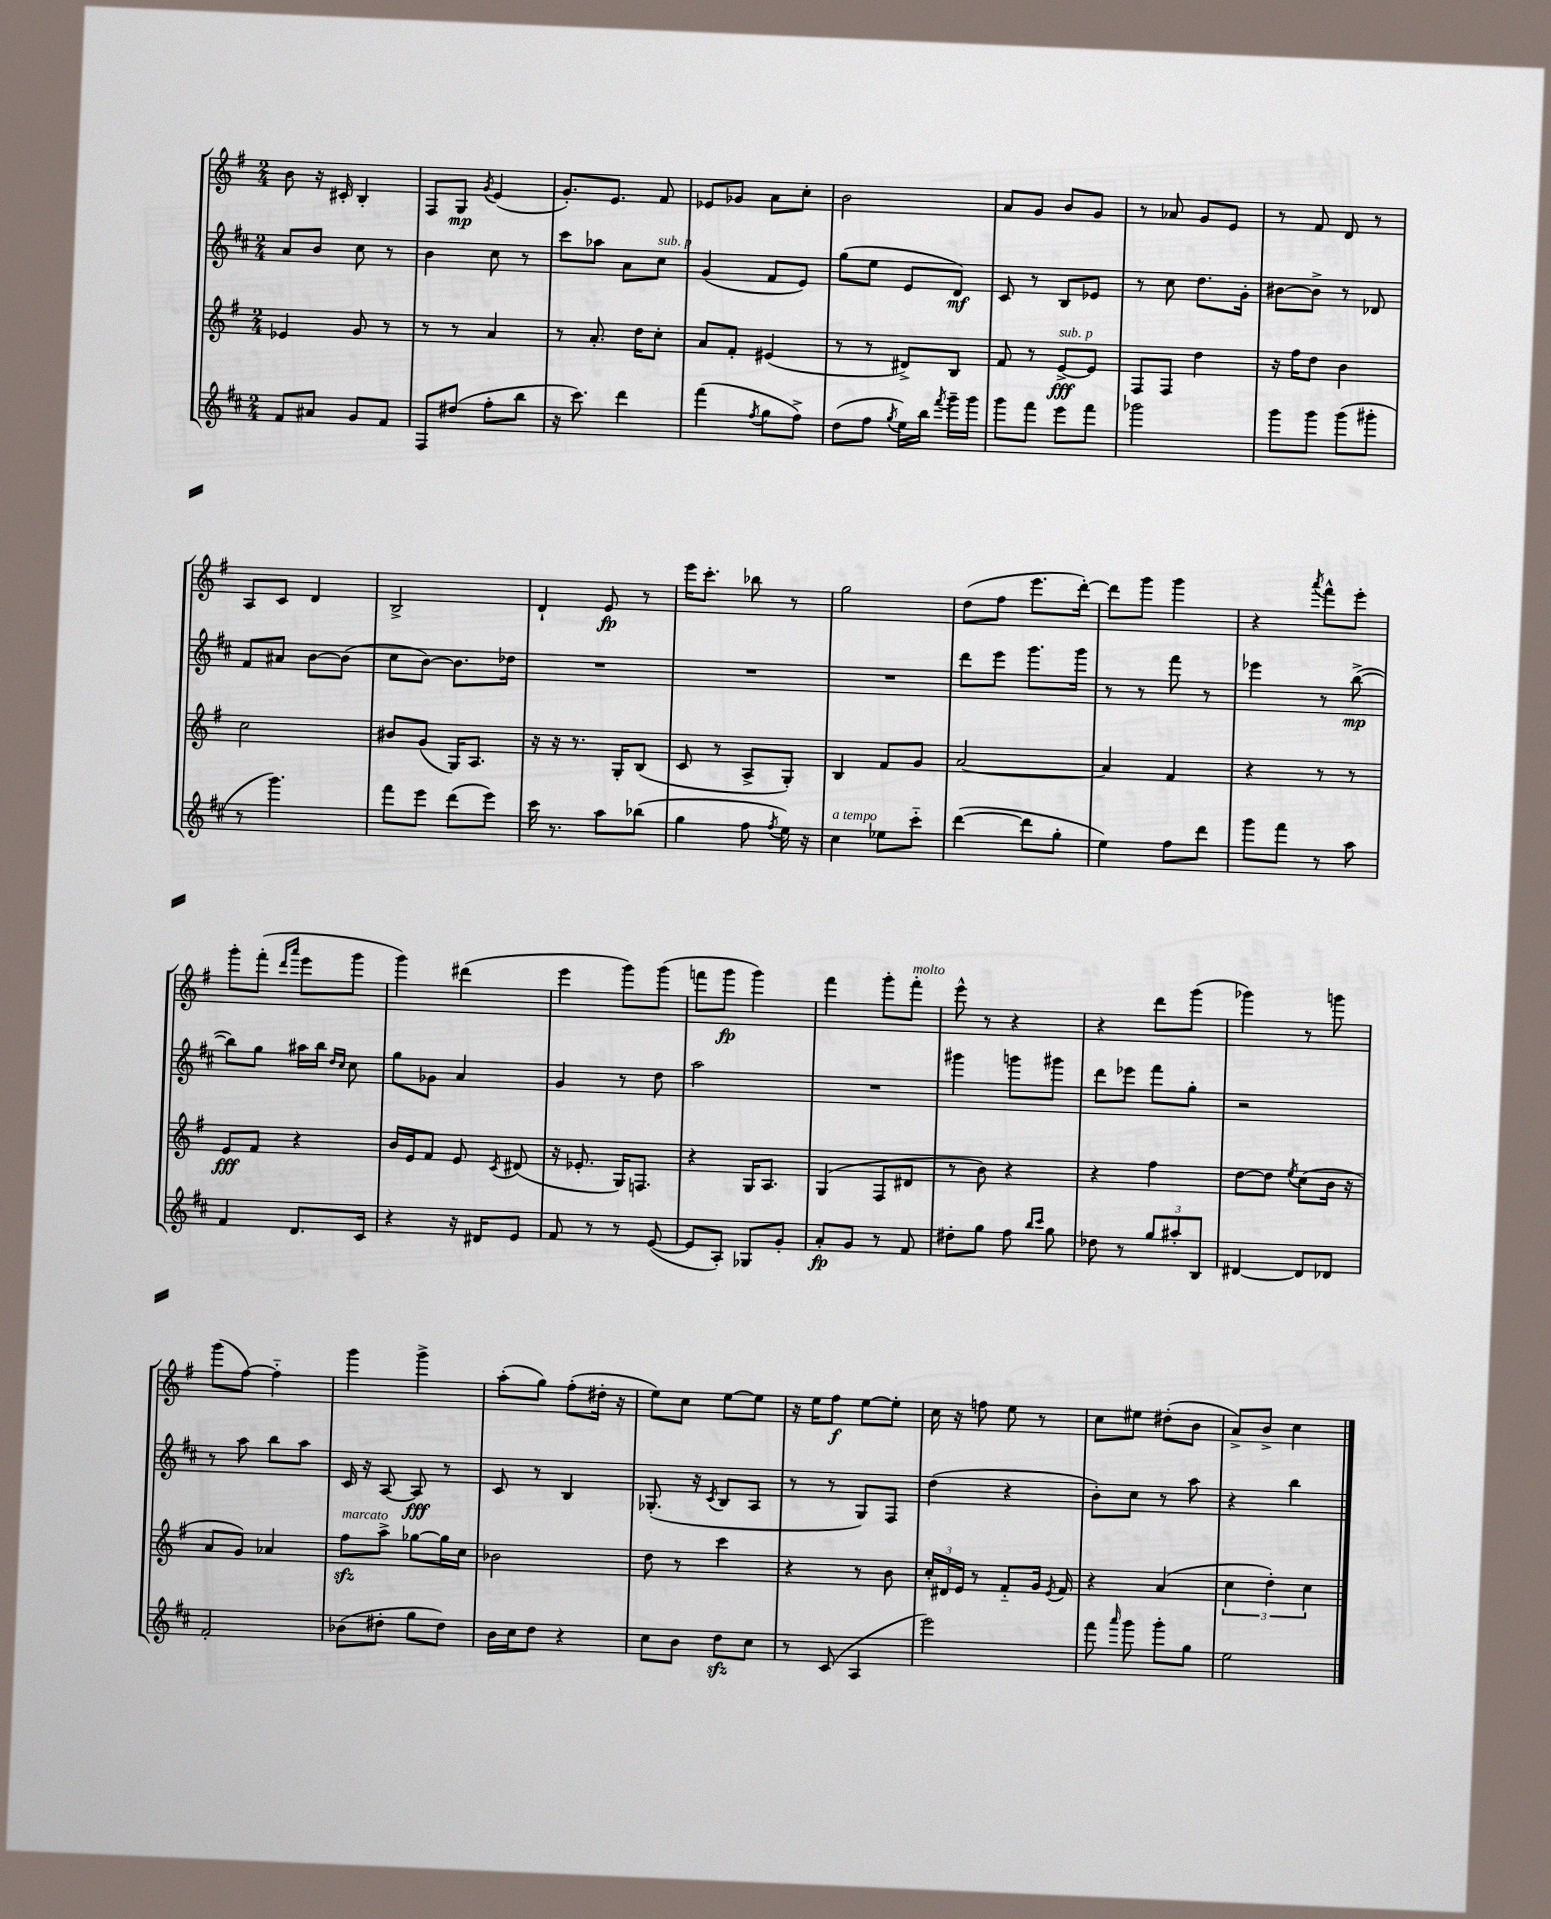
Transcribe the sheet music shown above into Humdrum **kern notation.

**kern	**kern	**kern	**kern
*staff4	*staff3	*staff2	*staff1
*clefG2	*clefG2	*clefG2	*clefG2
*k[f#c#]	*k[f#]	*k[f#c#]	*k[f#]
*M2/4	*M2/4	*M2/4	*M2/4
8f#	4e-	8a	8b
8a#	.	8b	16r
.	.	.	16c#'
8g	8g	8cc#	4B'
8f#	8r	8r	.
=	=	=	=
8F#	8r	4b	8F#
(8dd#	8r	.	8G
.	.	.	8qg
8ff#'	4a	8cc#	(4e
8bb	.	8r	.
=	=	=	=
16r	8r	8ccc#	8.g')
8.ccc#)	.	.	.
.	8.a'	8aa-	.
.	.	.	8.e
4ddd	.	8a	.
.	16dd	.	.
.	8cc'	8cc#	8f#
=	=	=	=
(4fff#	8a	(4g	8e-
.	8f#'	.	8g-
8qff#	.	.	.
8gg	(4e#	8f#	8a
8ff#^)	.	8e)	8cc'
=	=	=	=
(8dd	8r	(8gg	2b
8ff#	8r	8ee	.
8qgg	.	.	.
16ee)	8d#^)	8e	.
16bb	.	.	.
8qfff#	.	.	.
16ggg~	8B	8d)	.
16ggg	.	.	.
=	=	=	=
8ggg	8f#	8c#	8a
8fff#	8r	8r	8g
8eee	[8e^	8B	8b
8fff#	8e]	8e-	8g
=	=	=	=
2ggg-	8F#	8r	8r
.	8F#	8cc#	8a-
.	4dd	8.dd	8g
.	.	.	8e
.	.	16g'	.
=	=	=	=
8ggg	16r	[8b#	8r
.	16ff#	.	.
8ggg	8dd	8b#^]	8f#
(8ggg	4b	8r	8d
8ggg#'	.	8d-	8r
=	=	=	=
8r	2cc	8f#	8A
4.ggg)	.	8a#	8c
.	.	[8b	4d
.	.	(8b]	.
=	=	=	=
8fff#	8b#	8cc#	2B^
8eee	(8g	[8b)	.
(8ddd	16G)	8.b]	.
.	8.A	.	.
8eee)	.	.	.
.	.	16dd-	.
=	=	=	=
16ccc#	16r	2r	4d`
8.r	16r	.	.
.	8.r	.	.
8aa	.	.	8e
.	16G'	.	.
(8bb-	(8B	.	8r
=	=	=	=
4gg	8c	2r	16eee
.	.	.	8.ccc'
.	8r	.	.
8ff#	8A^	.	8bb-
8qff#	.	.	.
16ee)	8G')	.	8r
16r	.	.	.
=	=	=	=
4cc#	4B	2r	2gg
8ee-	8f#	.	.
8ccc#'~	8g	.	.
=	=	=	=
([4ddd	[2a	8ddd	(8dd
.	.	8eee	8ff#
8ddd]	.	8.ggg	8.eee
8gg'	.	.	.
.	.	16ggg	[16ddd')
=	=	=	=
4ee)	4a]	8r	8ddd]
.	.	8r	8ggg
8ff#	4f#	8fff#	4ggg
8ddd	.	8r	.
=	=	=	=
8ggg	4r	4eee-	4r
8fff#	.	.	.
.	.	.	8qaaa
8r	8r	8r	8fff#^^
8aa	8r	([8bb^	8eee'
=	=	=	=
4f#	8e	8bb])	8ggg'
.	8f#	8gg	(8fff#'
.	.	.	16qqddd
.	.	.	16qqaaa
8.d	4r	16aa#	8eee
.	.	16bb	.
.	.	16qqdd	.
.	.	16qqcc#	.
.	.	8cc#	8ggg
16c#	.	.	.
=	=	=	=
4r	16b	8gg	4ggg)
.	16e	.	.
.	8f#	8g-	.
16r	8e	4a	(4ddd#
16d#	.	.	.
.	8qc	.	.
8e	(8d#	.	.
=	=	=	=
8f#	16r	4g	4eee
.	8.e-'	.	.
8r	.	.	.
8r	16G)	8r	8ggg)
.	8.F	.	.
([8e	.	8dd	(8ggg
=	=	=	=
8e]	4r	2aa	8fff
8A')	.	.	8ggg
8G-	16G	.	4ggg)
.	8.A	.	.
8g'	.	.	.
=	=	=	=
8a'	(4G	2r	4fff#
8g	.	.	.
8r	8F#	.	8ggg'
8f#	8d#	.	8fff#'
=	=	=	=
8dd#'	8r	4ggg#	8eee^^
8gg	8b)	.	8r
8ff#	4r	8ggg	4r
16qqbb	.	.	.
16qqccc#	.	.	.
8gg	.	8ggg#	.
=	=	=	=
8dd-	4r	8ddd	4r
8r	.	8eee-	.
12gg	4ff#	8fff#	8ddd
12aa#'	.	.	.
.	.	8gg'	(8ggg
12B	.	.	.
=	=	=	=
[4d#	[8dd	2r	4ggg-)
.	8dd]	.	.
.	8qee	.	.
8d#]	(8cc	.	8r
8d-	16b	.	8ggg
.	16r	.	.
=	=	=	=
2f#'	8a	8r	(8ggg
.	8g)	8aa	[8ff#)
.	4a-	8bb	4ff#'~]
.	.	8aa	.
=	=	=	=
(8b-	8ff#	16c#	4ggg
.	.	16r	.
8dd#'	8aa^	[8A	.
8gg	[8gg-	8A]	4ggg^
8dd#)	16gg-]	8r	.
.	16cc	.	.
=	=	=	=
16b	2b-	8c#	(8aa'
16cc#	.	.	.
8dd	.	8r	8gg)
4r	.	4B	(8ff#'
.	.	.	16dd#'
.	.	.	16r
=	=	=	=
8cc#	8dd	(8.G-'	8ee)
8b	8r	.	8cc
.	.	16r	.
.	.	8qc#	.
8dd	4ccc	8B	[8ee
8cc#	.	8A	8ee]
=	=	=	=
8r	4r	8r	16r
.	.	.	16ee
(8c#	.	8r	8ff#
4A	8r	8G)	[8ee
.	8b	8F#	8ee']
=	=	=	=
2eee)	24cc'	(4dd	16cc
.	24d#	.	.
.	.	.	16r
.	24e	.	.
.	8r	.	8ff
.	8f#'~	4r	8ee
.	16g	.	8r
.	8qe	.	.
.	16f#	.	.
=	=	=	=
8fff#	4r	8b')	8cc
16qqaaa	.	.	.
8ggg	.	8cc#	8ee#
8ggg'	(4a	8r	(8dd#'
8gg	.	8aa	8b
=	=	=	=
2ee	6cc	4r	8a^)
.	.	.	8b^
.	6dd')	.	.
.	.	4bb	4cc
.	6cc	.	.
==	==	==	==
*-	*-	*-	*-
